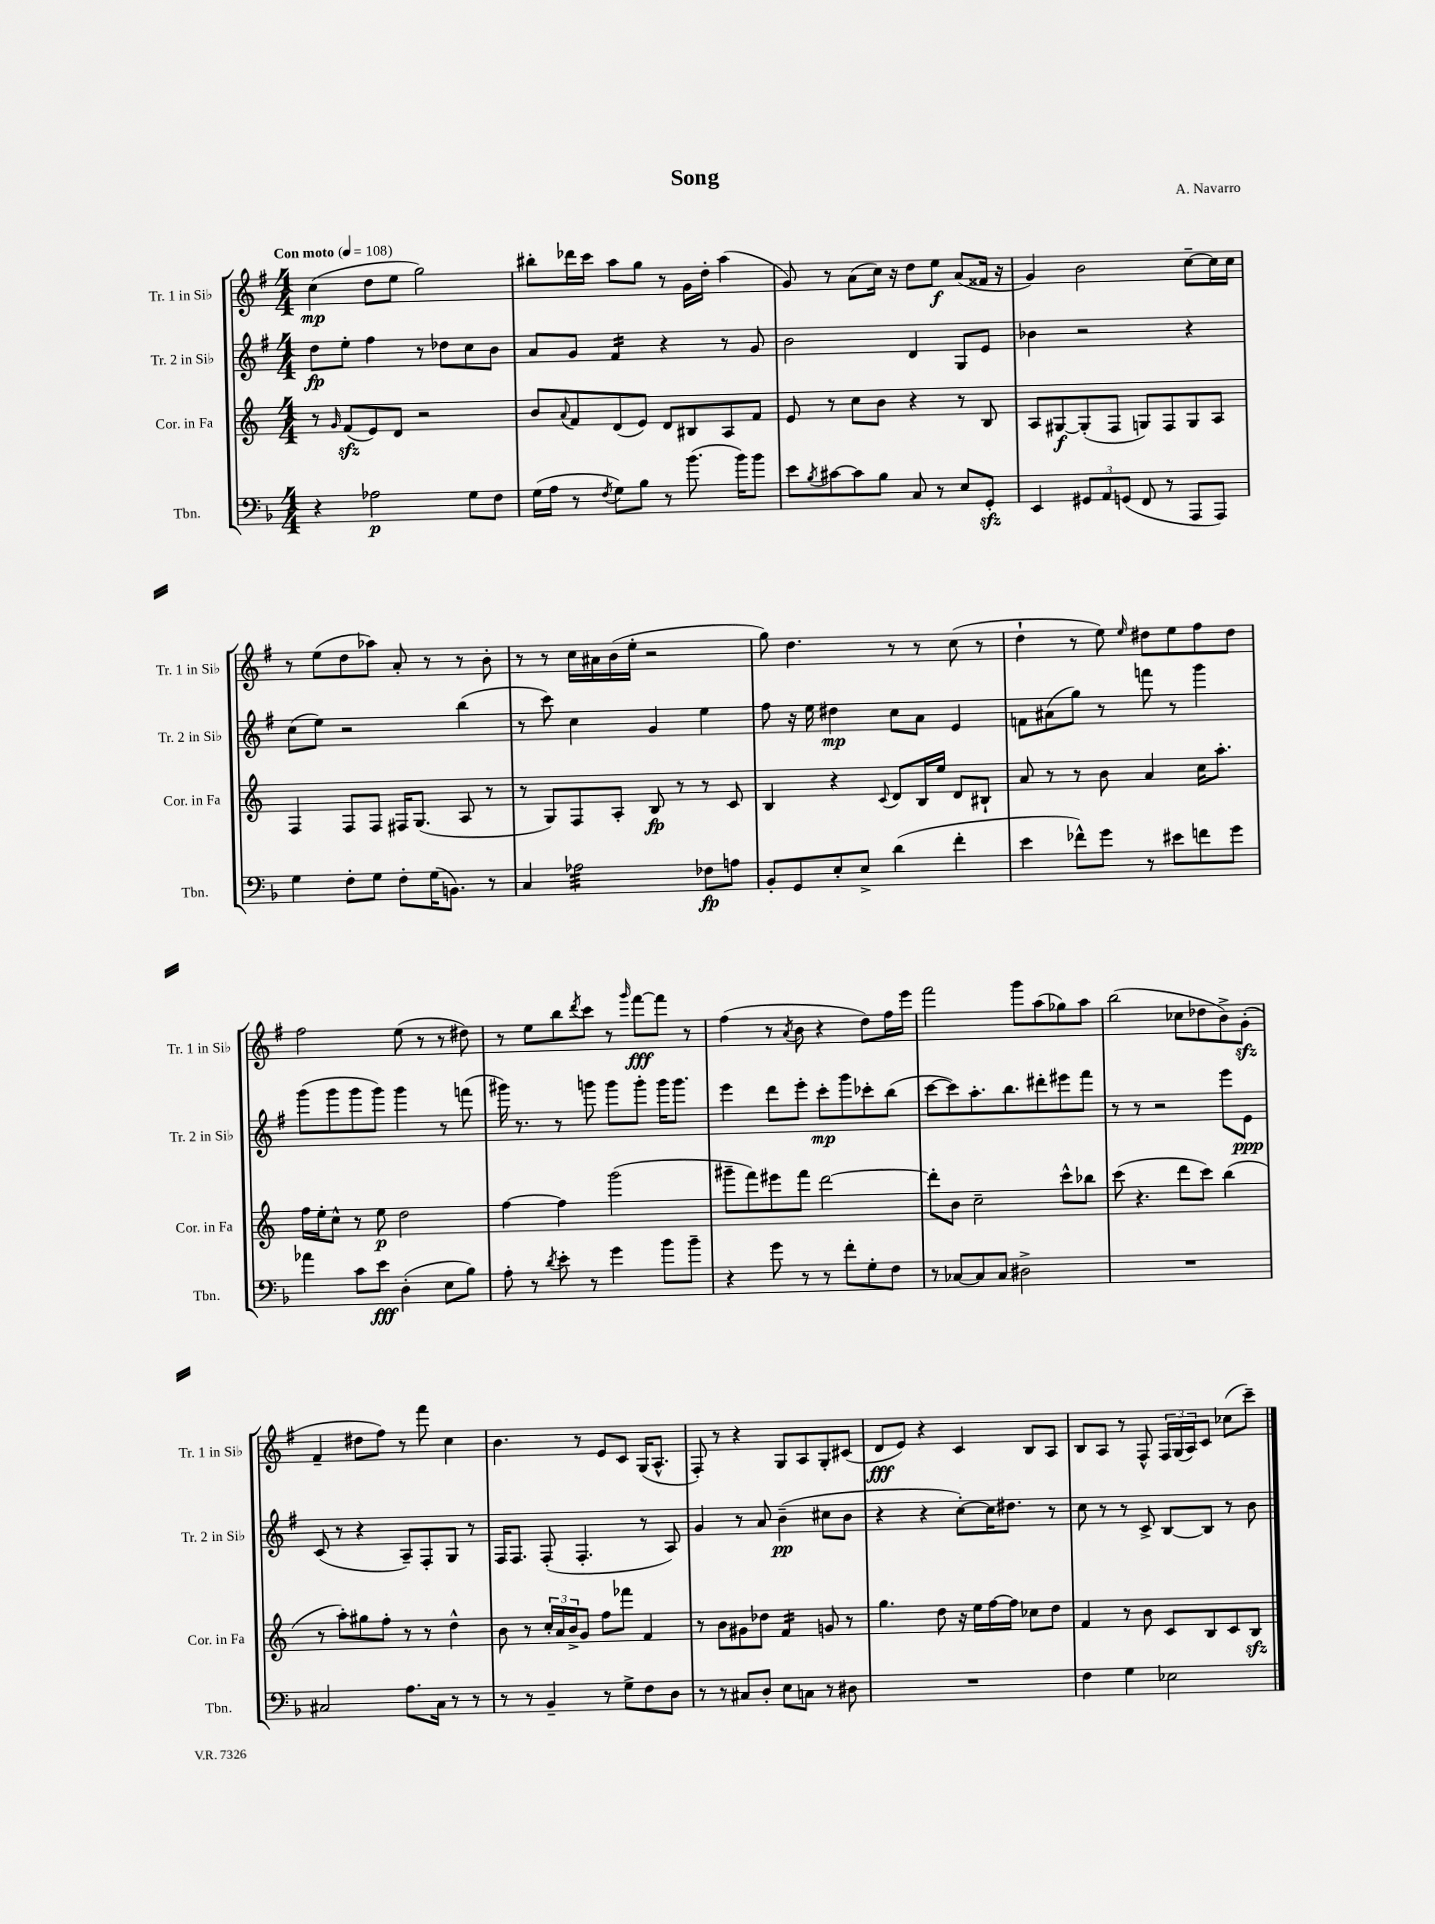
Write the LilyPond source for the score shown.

\header { title = "Song" composer = "A. Navarro" }
<<
\new StaffGroup <<
\new Staff = "s0" \with { instrumentName = "Tr. 1 in Sib" shortInstrumentName = "Tr. 1 in Sib" } {
    \clef treble \key g \major \numericTimeSignature \time 4/4 \tempo "Con moto" 4 = 108
    c''4\mp( d''8 e''8 g''2) |
    bis''8-. des'''16 c'''16 a''8 g''8 r8 g'16 d''16-. a''4( |
    g'8) r8 a'8( c''16) r16 d''8 e''8\f a'8( fisis'16 r16 |
    g'4) b'2 c''8~-- c''16 c''16 |
    r8 e''8( d''8 aes''8) a'8-. r8 r8 b'8-. |
    r8 r8 c''16 ais'16 b'16( e''16-. r2 |
    g''8) d''4. r8 r8 c''8( r8 |
    d''4-! r8 e''8) \grace { e''16 } dis''8 e''8 fis''8 dis''8 |
    fis''2 e''8( r8 r8 dis''8) |
    r8 e''8 b''8 \acciaccatura { d'''8 } c'''8 r8 \grace { g'''16 } fis'''8~\fff fis'''8 r8 |
    fis''4( r8 \acciaccatura { a'8 } b'8 r4 d''8) fis''16 e'''16 |
    fis'''2 g'''8 a''8( ges''8) a''8 |
    b''2( ces''8 des''8 b'8->) g'8-.\sfz( |
    fis'4-- dis''8 fis''8) r8 fis'''8 c''4 |
    b'4. r8 e'8 c'8 g16( a8.-^ |
    fis8-.) r8 r4 g8 a8 g8-. cis'8( |
    d'8\fff e'8) r4 c'4 b8 a8 |
    b8 a8 r8 fis8-^ \tuplet 3/2 { fis16 g16( a16) } c'8 ces''8( c'''8--) \bar "|." |
}
\new Staff = "s1" \with { instrumentName = "Tr. 2 in Sib" shortInstrumentName = "Tr. 2 in Sib" } {
    \clef treble \key g \major \numericTimeSignature \time 4/4
    d''8\fp e''8-. fis''4 r8 des''8 c''8 b'8 |
    a'8 g'8 fis'4:16 r4 r8 g'8 |
    b'2 d'4 g8 e'8 |
    bes'4 r2 r4 |
    c''8( e''8) r2 b''4( |
    r8 c'''8) c''4 g'4 e''4 |
    fis''8 r16 e''16 dis''4\mp c''8 a'8 e'4 |
    f'8 ais'8( g''8) r8 f'''8 r8 g'''4 |
    g'''8( g'''8 g'''8 g'''8) g'''4 r8 f'''8( |
    gis'''16) r8. r8 g'''8 g'''8 g'''8-. g'''16 g'''8. |
    e'''4 d'''8 e'''8-. c'''8-.\mp g'''8 ces'''8-. b''8( |
    c'''8~ c'''8) a''8.-. b''8. dis'''8-. eis'''8 fis'''8 |
    r8 r8 r2 e'''8 e'8\ppp |
    c'8( r8 r4 a8--) fis8-. g8 r8 |
    fis16 fis8. fis8-.( fis4.-. r8 a8) |
    g'4 r8 a'8 b'4--\pp( cis''8 b'8 |
    r4 r4 c''8~-.) c''16 dis''8. r8 |
    c''8 r8 r8 c'8-> b8~ b8 r8 b'8 \bar "|." |
}
\new Staff = "s2" \with { instrumentName = "Cor. in Fa" shortInstrumentName = "Cor. in Fa" } {
    \clef treble \key c \major \numericTimeSignature \time 4/4
    r8 \grace { g'16 } f'8\sfz( e'8) d'8 r2 |
    b'8 \appoggiatura { a'8 } f'8 d'8( e'8) d'8 bis8 a8 f'8 |
    e'8 r8 c''8 b'8 r4 r8 b8 |
    a8 gis8~\f gis8-.( f8 g8) f8 g8 a8 |
    f4 f8 f8 fis16 g8.( a8 r8 |
    r8 g8) f8 a8-. b8\fp r8 r8 c'8 |
    b4 r4 \appoggiatura { c'8 } d'8 b16 e''16 d'8 bis8-! |
    a'8 r8 r8 b'8 a'4 c''16 a''8.-. |
    f''16 e''16-. c''8-^ r8 e''8\p d''2 |
    f''4~ f''4 g'''2( |
    gis'''8-- f'''8) eis'''8 f'''8 d'''2~ |
    d'''8-. b'8 c''2-- c'''8-^ bes''8 |
    c'''8( r4. d'''8 c'''8) b''4( |
    r8 a''8-.) gis''8 f''8-. r8 r8 d''4-^ |
    b'8 r8 \tuplet 3/2 { c''16-. a'16 b'16-> } g'8 f''8 fes'''8 f'4 |
    r8 b'8 gis'8 des''8 f'4:16 g'8 r8 |
    g''4. d''8 r16 e''16 f''16~ f''16 ces''8 d''8 |
    f'4 r8 b'8 c'8 b8 c'8 b8\sfz \bar "|." |
}
\new Staff = "s3" \with { instrumentName = "Tbn." shortInstrumentName = "Tbn." } {
    \clef bass \key f \major \numericTimeSignature \time 4/4
    r4 aes2\p g8 f8 |
    g16( a16 r8 \acciaccatura { f8 } g8) bes8 r8 bes'8.( bes'16) bes'8 |
    e'8 \acciaccatura { bes8 } cis'8~ cis'8 bes8 c8 r8 e8 g,8-.\sfz |
    e,4 \tuplet 3/2 { gis,8 a,8 g,8( } f,8 r8 a,,8 a,,8) |
    g4 f8-. g8 f8-. g16( b,8.) r8 |
    c4 aes2:32 fes8\fp a8 |
    bes,8-. g,8 e8-. e8-> d'4( f'4-. |
    e'4 fes'8-^) g'8 r8 eis'8 f'8 g'8 |
    aes'4 c'8 e'8\fff d4-.( e8 bes8) |
    a8-. r8 \acciaccatura { d'8 } e'8-. r8 g'4 bes'8 bes'8-- |
    r4 g'8 r8 r8 f'8-. g8-. f8 |
    r8 ces8~ ces8 ces8 dis2-> |
    R1 |
    cis2 a8. cis16 r8 r8 |
    r8 r8 bes,4-- r8 g8-> f8 d8 |
    r8 r8 cis8 d8-. e8 c8 r8 dis8 |
    R1 |
    f4 g4 ees2 \bar "|." |
}
>>
>>
\layout { \context { \Score \remove "Bar_number_engraver" } }
